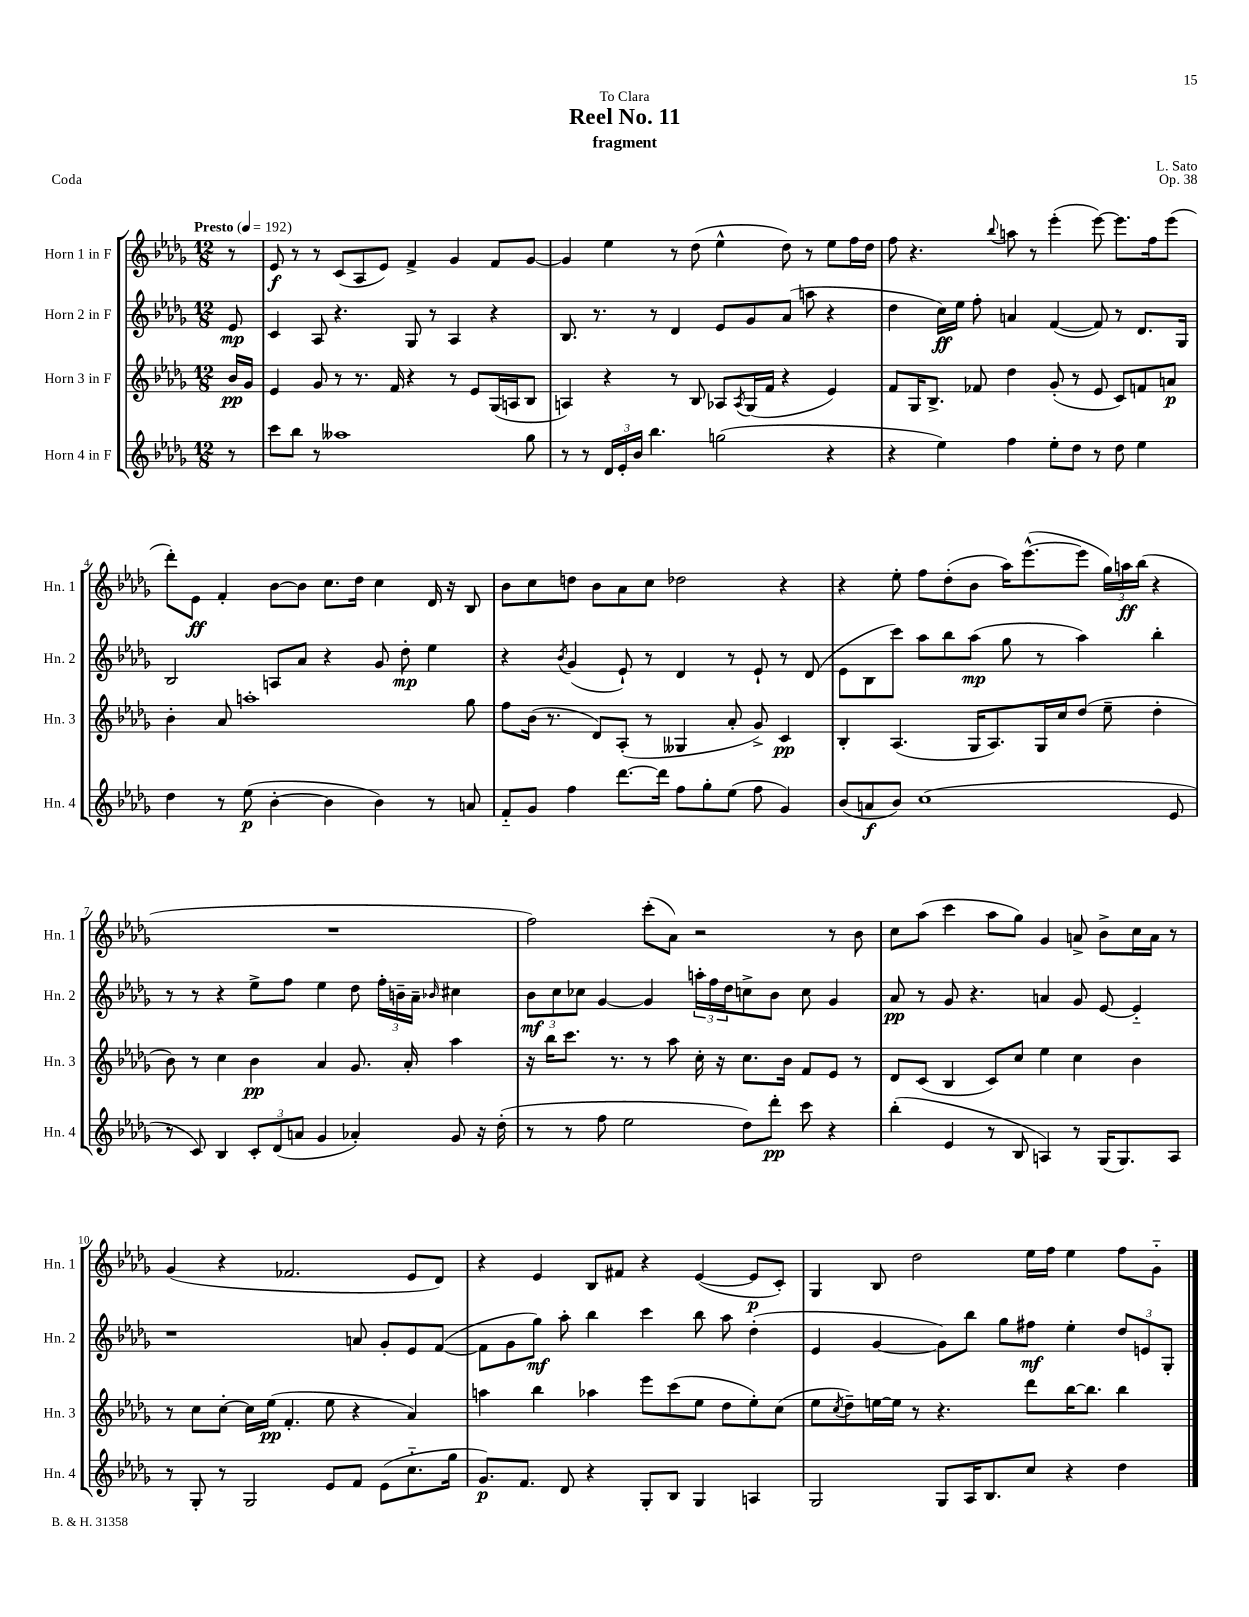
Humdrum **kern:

**kern	**kern	**kern	**kern
*staff4	*staff3	*staff2	*staff1
*clefG2	*clefG2	*clefG2	*clefG2
*k[b-e-a-d-g-]	*k[b-e-a-d-g-]	*k[b-e-a-d-g-]	*k[b-e-a-d-g-]
*M12/8	*M12/8	*M12/8	*M12/8
*MM192	*MM192	*MM192	*MM192
8r	16b-	8e-	8r
.	16g-	.	.
=	=	=	=
8ccc	4e-	4c	8e-
8bb-	.	.	8r
8r	8g-	8A-	8r
1aa--	8r	4.r	(8c
.	8.r	.	8A-
.	.	.	8e-)
.	16f	.	.
.	4r	8G-	4f^
.	.	8r	.
.	8r	4A-	4g-
.	8e-	.	.
.	(16G-	4r	8f
.	16A	.	.
8gg-	8B-	.	[8g-
=	=	=	=
8r	4A)	8.B-	4g-]
8r	.	.	.
.	.	8.r	.
24d-	4r	.	4ee-
24e-'	.	.	.
24b-	.	.	.
4.bb-	.	8r	.
.	8r	4d-	8r
.	8B-	.	(8dd-
(2gg	8A-	8e-	4ee-^^
.	8qA-	.	.
.	(16G-	8g-	.
.	16f	.	.
.	4r	(8a-	8dd-)
.	.	8aa	8r
4r	4e-)	4r	8ee-
.	.	.	16ff
.	.	.	16dd-
=	=	=	=
4r	8f	4dd-	8ff
.	16G-	.	4.r
.	8.B-^	.	.
4ee-)	.	16cc)	.
.	.	16ee-	.
.	8f-	8ff'	.
.	.	.	8qqbb-
4ff	4dd-	4a	8aa
.	.	.	8r
8ee-'	(8g-'	([4f	(4eee-'
8dd-	8r	.	.
8r	8e-	8f])	[8eee-)
8dd-	8c)	8r	8.eee-]
4ee-	8f	8.d-	.
.	.	.	16ff
.	8a	.	(8eee-
.	.	16G-	.
=	=	=	=
4dd-	4b-'	2B-	8ddd-')
.	.	.	8e-
8r	8a-	.	4f'
(8ee-	1aa'	.	.
[4b-'	.	8A	[8b-
.	.	8a-	8b-]
4b-]	.	4r	8.cc
.	.	.	16dd-
4b-)	.	8g-	4cc
.	.	8dd-'	.
8r	.	4ee-	16d-
.	.	.	16r
8a	8gg-	.	8B-
=	=	=	=
8f'~	8ff	4r	8b-
8g-	(16b-	.	8cc
.	8.r	.	.
.	.	8qb-	.
4ff	.	(4g-	8dd
.	8d-)	.	8b-
[8.ddd-	(8A-'	8e-`)	8a-
.	8r	8r	8cc
16ddd-]	.	.	.
8ff	4G--	4d-	2dd-
8gg-'	.	.	.
(8ee-	8a-'	8r	.
8ff	8g-^)	8e-`	.
4g-)	4c	8r	4r
.	.	(8d-	.
=	=	=	=
(8b-	4B-'	8e-	4r
8a	.	8B-	.
8b-)	(4.A-	8ccc)	8ee-'
(1cc	.	8aa-	8ff
.	.	8bb-	(8dd-'
.	16G-	(8aa-	8b-
.	8.A-)	.	.
.	.	8gg-	16aa-)
.	.	.	([8.eee-^^
.	16G-	8r	.
.	16cc	.	.
.	(8dd-	4aa-)	8eee-]
.	8ee-~	.	24gg-)
.	.	.	24aa
.	.	.	(24bb-
.	4dd-'	4bb-'	4r
8e-	.	.	.
=	=	=	=
8r	8b-)	8r	1.r
8c)	8r	8r	.
4B-	4cc	4r	.
12c'	4b-	8ee-^	.
(12d-	.	.	.
.	.	8ff	.
12a	.	.	.
4g-	4a-	4ee-	.
4a-')	8.g-	8dd-	.
.	.	24ff'	.
.	.	24b~	.
.	16a-'	.	.
.	.	24a-~	.
.	.	16qqb-	.
8g-	4aa-	4cc#	.
16r	.	.	.
(16dd-'	.	.	.
=	=	=	=
8r	16r	12b-	2ff)
.	16bb-	.	.
.	.	12cc	.
8r	8.ccc	.	.
.	.	12cc-	.
8ff	.	[4g-	.
.	8.r	.	.
2ee-	.	.	.
.	8r	4g-]	(8ccc'
.	8aa-	.	8a-)
.	16cc'	24aa'	2r
.	.	24ff	.
.	16r	.	.
.	.	24dd-	.
8dd-)	8.cc	8cc^	.
8ddd-'	.	8b-	.
.	16b-	.	.
8ccc	8f	8cc	.
4r	8e-	4g-	8r
.	8r	.	8b-
=	=	=	=
(4bb-'	8d-	8a-	8cc
.	(8c	8r	(8aa-
4e-	4B-	8g-	4ccc
.	.	4.r	.
8r	8c)	.	8aa-
8B-	8cc	.	8gg-)
4A)	4ee-	4a	4g-
8r	4cc	8g-	8a^
(16G-	.	[8e-	8b-^
8.G-)	.	.	.
.	4b-	4e-'~]	16cc
.	.	.	16a
8A	.	.	8r
=	=	=	=
8r	8r	1r	(4g-
8G-'	8cc	.	.
8r	[8cc'	.	4r
2G-	16cc]	.	.
.	(16ee-	.	.
.	4.f'	.	2.f-
8e-	8ee-	.	.
8f	4r	8a	.
(8e-	.	8g-'	.
8.cc'~	4a-)	8e-	8e-
.	.	([8f	8d-)
16gg-	.	.	.
=	=	=	=
8.g-)	4aa	8f]	4r
.	.	8g-	.
8.f	.	.	.
.	4bb-	8gg-)	4e-
8d-	.	8aa-'	.
4r	4aa-	4bb-	8B-
.	.	.	8f#
8G-'	8eee-	4ccc	4r
8B-	(8ccc	.	.
4G-	8ee-	8bb-	([4e-
.	8dd-	8aa-	.
4A	8ee-')	(4dd-'	8e-]
.	(8cc	.	8c')
=	=	=	=
2G-	8ee-	4e-	4G-
.	8qcc	.	.
.	8dd-~)	.	.
.	[16ee	[4g-	8B-
.	16ee]	.	.
.	8r	.	2dd-
8G-	4.r	8g-])	.
16A-	.	8bb-	.
8.B-	.	.	.
.	.	8gg-	.
8cc	8ddd-	8ff#	16ee-
.	.	.	16ff
4r	[16bb-	4ee-'	4ee-
.	8.bb-]	.	.
4dd-	4bb-	12dd-	8ff
.	.	12e	.
.	.	.	8g-'~
.	.	12G-'	.
==	==	==	==
*-	*-	*-	*-
